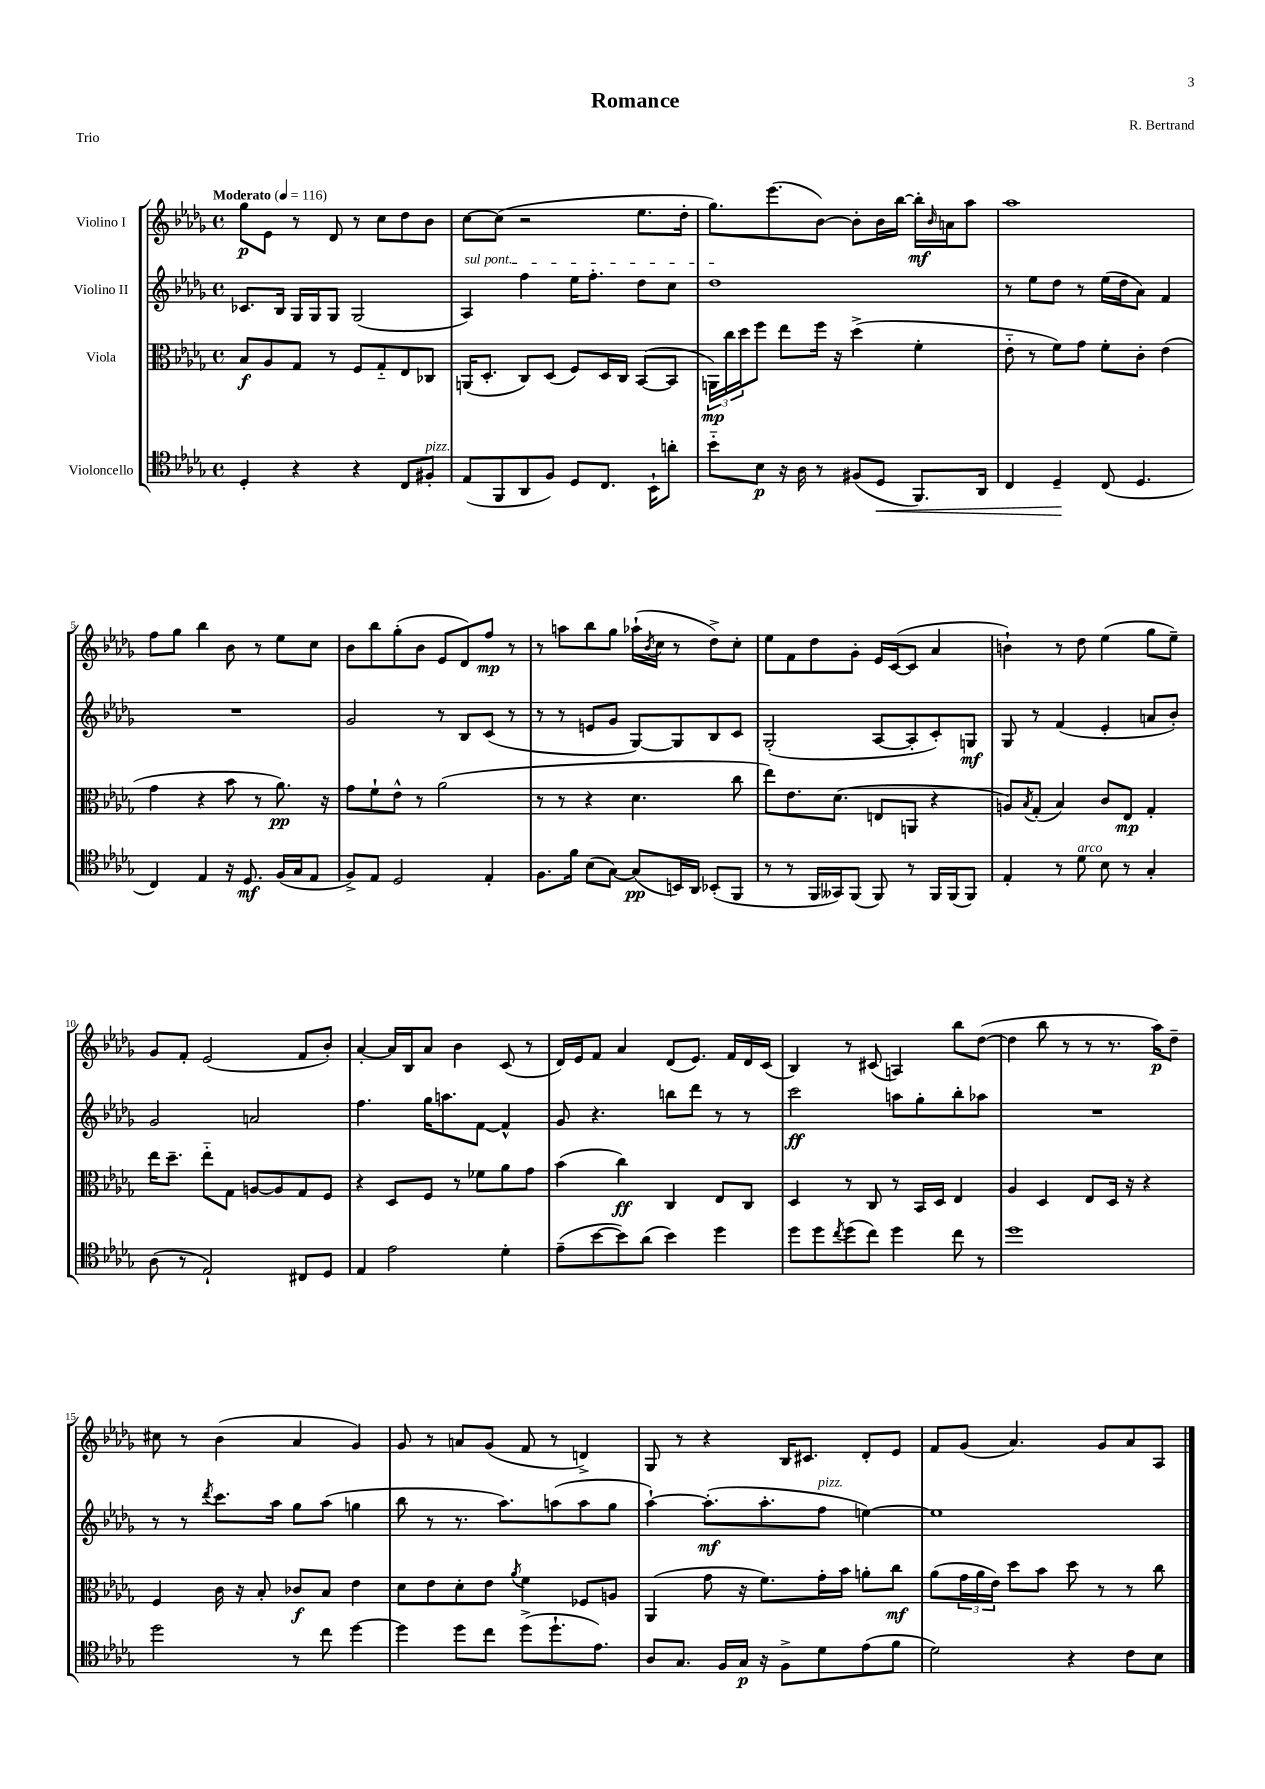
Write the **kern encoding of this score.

**kern	**kern	**kern	**kern
*staff4	*staff3	*staff2	*staff1
*clefC4	*clefC3	*clefG2	*clefG2
*k[b-e-a-d-g-]	*k[b-e-a-d-g-]	*k[b-e-a-d-g-]	*k[b-e-a-d-g-]
*M4/4	*M4/4	*M4/4	*M4/4
*met(c)	*met(c)	*met(c)	*met(c)
*MM116	*MM116	*MM116	*MM116
4D-'	8B-	8.c-	8gg-
.	8A-	.	8e-
.	.	16B-	.
4r	8G-	16G-	8r
.	.	16G-	.
.	8r	8G-	8d-
4r	8F	(2G-	8r
.	8G-'~	.	8cc
8C	8E-	.	8dd-
8F#'	8C-	.	8b-
=	=	=	=
(8E-	(16AA	4A-)	[8cc
.	8.D-'	.	.
8FF	.	.	(8cc]
8AA-	8C)	4ff	2r
8F)	(8D-	.	.
8D-	8F)	16ee-	.
.	.	8.ff'	.
8.C	16D-	.	.
.	16C	.	.
.	([8BB-	8dd-	8.ee-
16BB-`	.	.	.
8a'	8BB-]	8cc	.
.	.	.	16dd-'
=	=	=	=
8b-'~	24AA)	1dd-	8.gg-)
.	24cc	.	.
.	24dd-	.	.
8B-	8ff	.	.
.	.	.	(8.eee-
16r	8ee-	.	.
16A-	.	.	.
8r	16ff	.	[8b-)
.	16r	.	.
(8F#	(4dd-^	.	8b-']
8D-	.	.	16b-
.	.	.	[16bb-
8.FF)	4f'	.	16bb-']
.	.	.	16qqb-
.	.	.	16a
.	.	.	8aa-
16AA-	.	.	.
=	=	=	=
4C	8e-'~	8r	1aa-
.	8r	8ee-	.
4D-~	8f)	8dd-	.
.	8g-	8r	.
(8C	8f'	(16ee-	.
.	.	16dd-	.
4.D-	8c'	8a-)	.
.	(4e-	4f	.
=	=	=	=
4C)	4g-	1r	8ff
.	.	.	8gg-
4E-	4r	.	4bb-
16r	8b-	.	8b-
8.D-	.	.	.
.	8r	.	8r
(16F	8.a-)	.	8ee-
16G-	.	.	.
8E-	.	.	8cc
.	16r	.	.
=	=	=	=
8F^)	8g-	2g-	8b-
8E-	8f`	.	8bb-
2D-	8e-^^	.	(8gg-'
.	8r	.	8b-
.	(2a-	8r	8e-
.	.	8B-	8d-)
4E-'	.	(8c	8ff
.	.	8r	8r
=	=	=	=
8.F	8r	8r	8r
.	8r	8r	8aa
16f	.	.	.
(8B-	4r	8e	8bb-
[8G-)	.	8g-	8gg-
(8G-]	4.d-	[8G-)	(16aa-`
.	.	.	8qb-
.	.	.	16cc
16BB)	.	8G-]	8r
16AA-	.	.	.
(8BB-'	.	8B-	8dd-^)
8FF	8cc	8c	8cc'
=	=	=	=
8r	8ee-)	(2G-'	8ee-
8r	8.e-	.	8f
16FF	.	.	8dd-
16GG--)	(8.d-	.	.
(8FF	.	.	8g-'
8FF)	8E	[8A-	16e-
.	.	.	([16c
8r	8AA	8A-']	8c]
16FF	4r	8c')	4a-
(16FF	.	.	.
8FF)	.	8G	.
=	=	=	=
4E-'	8A)	8G-	4b`)
.	8qB-	.	.
.	(8G-'	8r	.
8r	4B-)	(4f	8r
8d-	.	.	8dd-
8B-	8c	4e-'	(4ee-
8r	8E-	.	.
4G-'	4G-'	8a	8gg-
.	.	8b-')	8ee-~)
=	=	=	=
(8A-	16ee-	2g-	8g-
.	8.dd-~	.	.
8r	.	.	8f'
2E-`)	8ee-'~	.	(2e-
.	8G-	.	.
.	[8A	2a	.
.	8A]	.	.
8C#	8G-	.	8f
8D-	8F	.	8b-')
=	=	=	=
4E-	4r	4.ff	[4a-'
2e-	8D-	.	16a-]
.	.	.	16B-
.	8F	16gg-	8a-
.	.	8.aa	.
.	8r	.	4b-
.	8f-	[8f	.
4d-'	8a-	4f^^]	(8c
.	8g-	.	8r
=	=	=	=
(8e-~	(4b-	8g-	16d-)
.	.	.	16e-
[8b-	.	4.r	8f
8b-])	4cc)	.	4a-
(8a-	.	.	.
4b-)	4C	8bb	(8d-
.	.	8ddd-	8.e-)
4dd-	8E-	8r	.
.	.	.	16f
.	8C	8r	16d-
.	.	.	(16c
=	=	=	=
8dd-	4D-	2ccc	4B-)
8dd-	.	.	.
8qcc	.	.	.
(8dd-	8r	.	8r
8cc)	8C	.	(8c#
4dd-	8r	8aa	4A)
.	16BB-	8gg-'	.
.	16D-	.	.
8cc	4E-	8bb-'	8bb-
8r	.	8aa-	([8dd-
=	=	=	=
1dd-	4A-	1r	4dd-]
.	4D-	.	8bb-
.	.	.	8r
.	8E-	.	8r
.	16D-	.	8.r
.	16r	.	.
.	4r	.	.
.	.	.	16aa-)
.	.	.	8dd-~
=	=	=	=
2dd-	4F	8r	8cc#
.	.	8r	8r
.	.	8qddd-	.
.	16c	8.ccc	(4b-
.	16r	.	.
.	8B-'	.	.
.	.	16aa-	.
8r	8c-	8gg-	4a-
8cc	8B-	(8aa-	.
[4dd-	4e-	4gg	4g-)
=	=	=	=
4dd-]	8d-	8bb-	8g-
.	8e-	8r	8r
8dd-	8d-'	8.r	8a
8cc	8e-	.	(8g-
.	.	8.aa-)	.
.	8qa-	.	.
(8dd-^	4f	.	8f
8.dd-`	.	(8aa	8r
.	8F-	8aa	4d^)
8.e-)	.	.	.
.	8A	8gg-	.
=	=	=	=
8A-	(4AA-	[4aa-`)	8G-
8.G-	.	.	8r
.	8g-	(8.aa-']	4r
16F	.	.	.
16G-	16r	.	.
16r	8.f)	8.aa-'	.
8F^	.	.	16B-
.	.	.	8.c#
8d-	16g-'	8ff	.
.	16b-	.	.
(8e-	8a'	[4ee)	8d-'
8f	8cc	.	8e-
=	=	=	=
2d-)	(8a-	1ee]	8f
.	24g-	.	(8g-
.	24a-	.	.
.	24e-)	.	.
.	8dd-	.	4.a-)
.	8b-	.	.
4r	8dd-	.	.
.	8r	.	8g-
8c	8r	.	8a-
8B-	8cc	.	8A-
==	==	==	==
*-	*-	*-	*-
